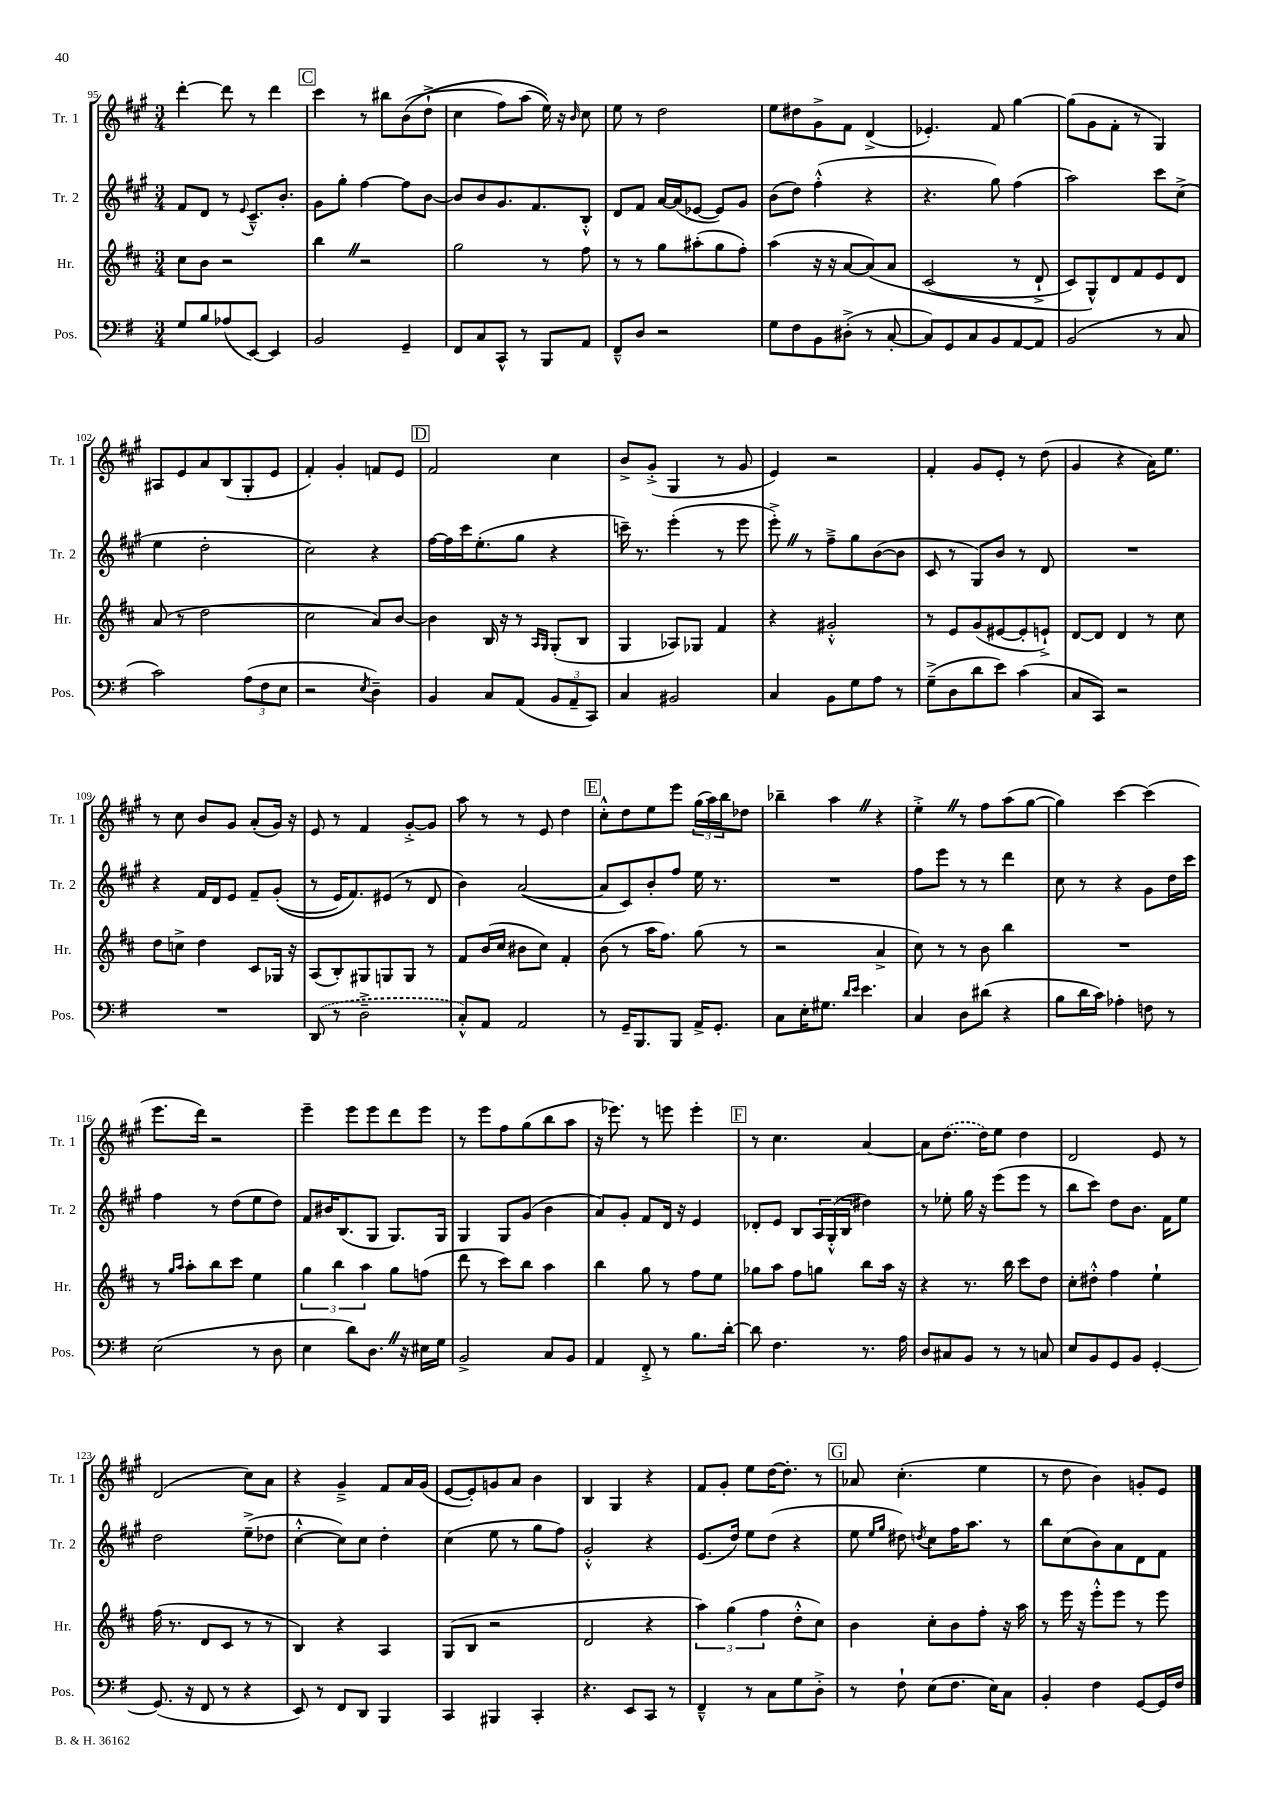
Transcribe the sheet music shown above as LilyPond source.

<<
\new StaffGroup <<
\new Staff = "s0" \with { instrumentName = "Tr. 1" shortInstrumentName = "Tr. 1" } {
    \clef treble \key a \major \numericTimeSignature \time 3/4
    d'''4~-. d'''8 r8 d'''4 |
    \mark \markup { \box "C" } cis'''4 r8 bis''8 b'8(\( d''8-!-> |
    cis''4 fis''8) a''8( e''16)\) r16 \grace { b'16 } cis''8 |
    e''8 r8 d''2 |
    e''8 dis''8 gis'8-> fis'8 d'4->( |
    ees'4.-.) fis'8 gis''4~ |
    gis''8( gis'8 fis'8-. r8 gis4) |
    ais8 e'8 a'8 b8( gis8-. e'8 |
    fis'4-.) gis'4-. f'8 e'8 |
    \mark \markup { \box "D" } fis'2 cis''4 |
    b'8-> gis'8-.->( gis4 r8 gis'8 |
    e'4) r2 |
    fis'4-. gis'8 e'8-. r8 d''8( |
    gis'4 r4 a'16) e''8. |
    r8 cis''8 b'8 gis'8 a'8-.( gis'16) r16 |
    e'8 r8 fis'4 gis'8~-.-> gis'8 |
    a''8 r8 r8 e'8 d''4 |
    \mark \markup { \box "E" } cis''8-.-^ d''8 e''8 e'''8 \tuplet 3/2 { gis''16( a''16) b''16 } des''8 |
    bes''4-- a''4 \once \override BreathingSign.text = \markup { \musicglyph "scripts.caesura.straight" } \breathe r4 |
    e''4-.-> \once \override BreathingSign.text = \markup { \musicglyph "scripts.caesura.straight" } \breathe r8 fis''8 a''8( gis''8~ |
    gis''4) cis'''4~ cis'''4( |
    e'''8. d'''16) r2 |
    e'''4-- e'''8 e'''8 d'''8 e'''8 |
    r8 e'''8 fis''8 gis''8( b''8 a''8 |
    r16 ees'''8.) r8 e'''8 e'''4-. |
    \mark \markup { \box "F" } r8 cis''4. a'4~ |
    a'8 \once \slurDashed d''8.( d''16) e''8 d''4 |
    d'2 e'8 r8 |
    d'2( cis''8) a'8 |
    r4 gis'4---> fis'8 a'16 gis'16( |
    e'8~ e'8-.) g'8 a'8 b'4 |
    b4 gis4 r4 |
    fis'8 gis'8-. e''8 d''16~ d''8.-. r8 |
    \mark \markup { \box "G" } aes'8 cis''4.-.( e''4 |
    r8 d''8 b'4) g'8-. e'8 \bar "|." |
}
\new Staff = "s1" \with { instrumentName = "Tr. 2" shortInstrumentName = "Tr. 2" } {
    \clef treble \key a \major \numericTimeSignature \time 3/4
    fis'8 d'8 r8 \appoggiatura { e'8 } cis'8.---^ b'8.-. |
    \mark \markup { \box "C" } gis'8 gis''8-. fis''4~ fis''8 b'8~ |
    b'8 b'8 gis'8. fis'8. b8-.-^ |
    d'8 fis'8 a'16~ a'16( ees'8~ ees'8) gis'8 |
    b'8( d''8) fis''4-.-^( r4 |
    r4. gis''8) fis''4( |
    a''2) cis'''8 cis''8->( |
    e''4 d''2-. |
    cis''2) r4 |
    \mark \markup { \box "D" } fis''16~ fis''16 cis'''16 e''8.-.( gis''8 r4 |
    c'''16--) r8. e'''4-.( r8 e'''8 |
    e'''8-.->) \once \override BreathingSign.text = \markup { \musicglyph "scripts.caesura.straight" } \breathe r8 fis''8---> gis''8 b'8~( b'8 |
    cis'8 r8 gis8) b'8 r8 d'8 |
    R2. |
    r4 fis'16 d'16 e'8 fis'8-- gis'8-.(\( |
    r8 e'16) fis'8.\) eis'8( r8 d'8 |
    b'4) a'2~( |
    \mark \markup { \box "E" } a'8 cis'8) b'8-. fis''8 e''16 r8. |
    R2. |
    fis''8 e'''8 r8 r8 d'''4 |
    cis''8 r8 r4 gis'8 d''16 cis'''16 |
    fis''4 r8 d''8( e''8 d''8) |
    fis'8 bis'16 b8.( gis8 gis8.) gis16 |
    gis4 gis8 gis'8( b'4 |
    a'8) gis'8-. fis'8 d'16 r16 e'4 |
    \mark \markup { \box "F" } des'8-. e'8 b8 \tuplet 3/2 { a16 gis16-.-^( b16 } dis''4) |
    r8 ees''8-. gis''16 r16 e'''8( e'''8 r8 |
    b''8 cis'''8) d''8 b'8. fis'16 e''8 |
    d''2 e''8--->( des''8 |
    cis''4~-.-^ cis''8) cis''8 d''4-. |
    cis''4( e''8 r8 gis''8 fis''8) |
    gis'2-.-^ r4 |
    e'8.( d''16) e''8 d''8( r4 |
    \mark \markup { \box "G" } e''8 \grace { e''16 gis''16 } dis''8) \acciaccatura { d''8 } cis''8 fis''16 a''8. r8 |
    b''8 cis''8( b'8) a'8 d'8 fis'8 \bar "|." |
}
\new Staff = "s2" \with { instrumentName = "Hr." shortInstrumentName = "Hr." } {
    \clef treble \key d \major \numericTimeSignature \time 3/4
    cis''8 b'8 r2 |
    \mark \markup { \box "C" } b''4 \once \override BreathingSign.text = \markup { \musicglyph "scripts.caesura.straight" } \breathe r2 |
    g''2 r8 fis''8 |
    r8 r8 g''8 ais''8-.( g''8 fis''8-.) |
    a''4( r16 r16 a'8~ a'8)\( a'8 |
    cis'2( r8 d'8-!-> |
    cis'8) g8-^\) d'8 fis'8 e'8 d'8 |
    a'8( r8 d''2 |
    cis''2 a'8) b'8~ |
    \mark \markup { \box "D" } b'4 b16 r16 r8 \grace { a16 g16 } g8-.( b8 |
    g4 aes8) ges8 fis'4 |
    r4 gis'2-.-^ |
    r8 e'8 g'8( eis'8~ eis'8-. e'8-!->) |
    d'8~ d'8 d'4 r8 cis''8 |
    d''8 c''8-> d''4 cis'8 ges16 r16 |
    a8( b8-.) gis8 g8 g8 r8 |
    fis'8 b'16( cis''16 bis'8 cis''8) fis'4-. |
    \mark \markup { \box "E" } b'8( r8 a''16 fis''8.) g''8( r8 |
    r2 a'4-> |
    cis''8) r8 r8 b'8 b''4 |
    R2. |
    r8 \grace { g''16 a''16 } a''8-. b''8 cis'''8 e''4 |
    \tuplet 3/2 { g''4 b''4 a''4 } g''8 f''8( |
    d'''8 r8 cis'''8) b''8 a''4 |
    b''4 g''8 r8 fis''8 e''8 |
    \mark \markup { \box "F" } ges''8 a''8 fis''8 g''8 b''8 a''16 r16 |
    r4 r8. b''16 cis'''8 d''8 |
    cis''8-. dis''8-.-^ fis''4 e''4-! |
    fis''16( r8. d'8 cis'8 r8 r8 |
    b4) r4 a4 |
    g8( b8 r2 |
    d'2 r4 |
    \tuplet 3/2 { a''4) g''4( fis''4 } d''8-.-^ cis''8) |
    \mark \markup { \box "G" } b'4 cis''8-. b'8 fis''8-. r16 a''16 |
    r8 e'''16 r16 e'''8-.-^ e'''8 r8 e'''8 \bar "|." |
}
\new Staff = "s3" \with { instrumentName = "Pos." shortInstrumentName = "Pos." } {
    \clef bass \key g \major \numericTimeSignature \time 3/4
    g8 b8 aes8( e,8~) e,4 |
    \mark \markup { \box "C" } b,2 g,4-- |
    fis,8 c8 c,8-^ r8 b,,8 a,8 |
    fis,8---^ d8 r2 |
    g8 fis8 b,8 dis8-.->( r8 c8~-. |
    c8) g,8 c8 b,8 a,8~ a,8 |
    b,2( r8 c8 |
    c'2) \tuplet 3/2 { a8( fis8 e8 } |
    r2 \acciaccatura { e8 } d4--) |
    \mark \markup { \box "D" } b,4 c8 a,8( \tuplet 3/2 { b,8 a,8-- c,8) } |
    c4 bis,2 |
    c4 b,8 g8 a8 r8 |
    g8--->( d8 d'8 e'8) c'4( |
    c8 c,8) r2 |
    R2. |
    \once \slurDashed d,8( r8 d2---> |
    c8-.-^) a,8 a,2 |
    \mark \markup { \box "E" } r8 g,16-- b,,8. b,,8 a,16-> g,8.-. |
    c8 e16-. gis8. \grace { d'16 e'16 } e'4. |
    c4 d8 dis'8( r4 |
    b8 d'16 c'16) aes4-. f8 r8 |
    e2( r8 d8 |
    e4 d'8) d8. \once \override BreathingSign.text = \markup { \musicglyph "scripts.caesura.straight" } \breathe r16 eis16 g16 |
    b,2-> c8 b,8 |
    a,4 fis,8-.-> r8 b8. d'16~-. |
    \mark \markup { \box "F" } d'8 fis4. r8. a16 |
    d8 cis8 b,8 r8 r8 c8 |
    e8 b,8 g,8 b,8 g,4~-. |
    g,8.( r16 fis,8 r8 r4 |
    e,8) r8 fis,8 d,8 b,,4 |
    c,4 bis,,4 c,4-. |
    r4. e,8 c,8 r8 |
    fis,4---^ r8 c8 g8 d8-.-> |
    \mark \markup { \box "G" } r8 fis8-! e8( fis8. e16) c8 |
    b,4-. fis4 g,8~ g,16 fis16 \bar "|." |
}
>>
>>
\layout { \context { \Score currentBarNumber = #95 } }
